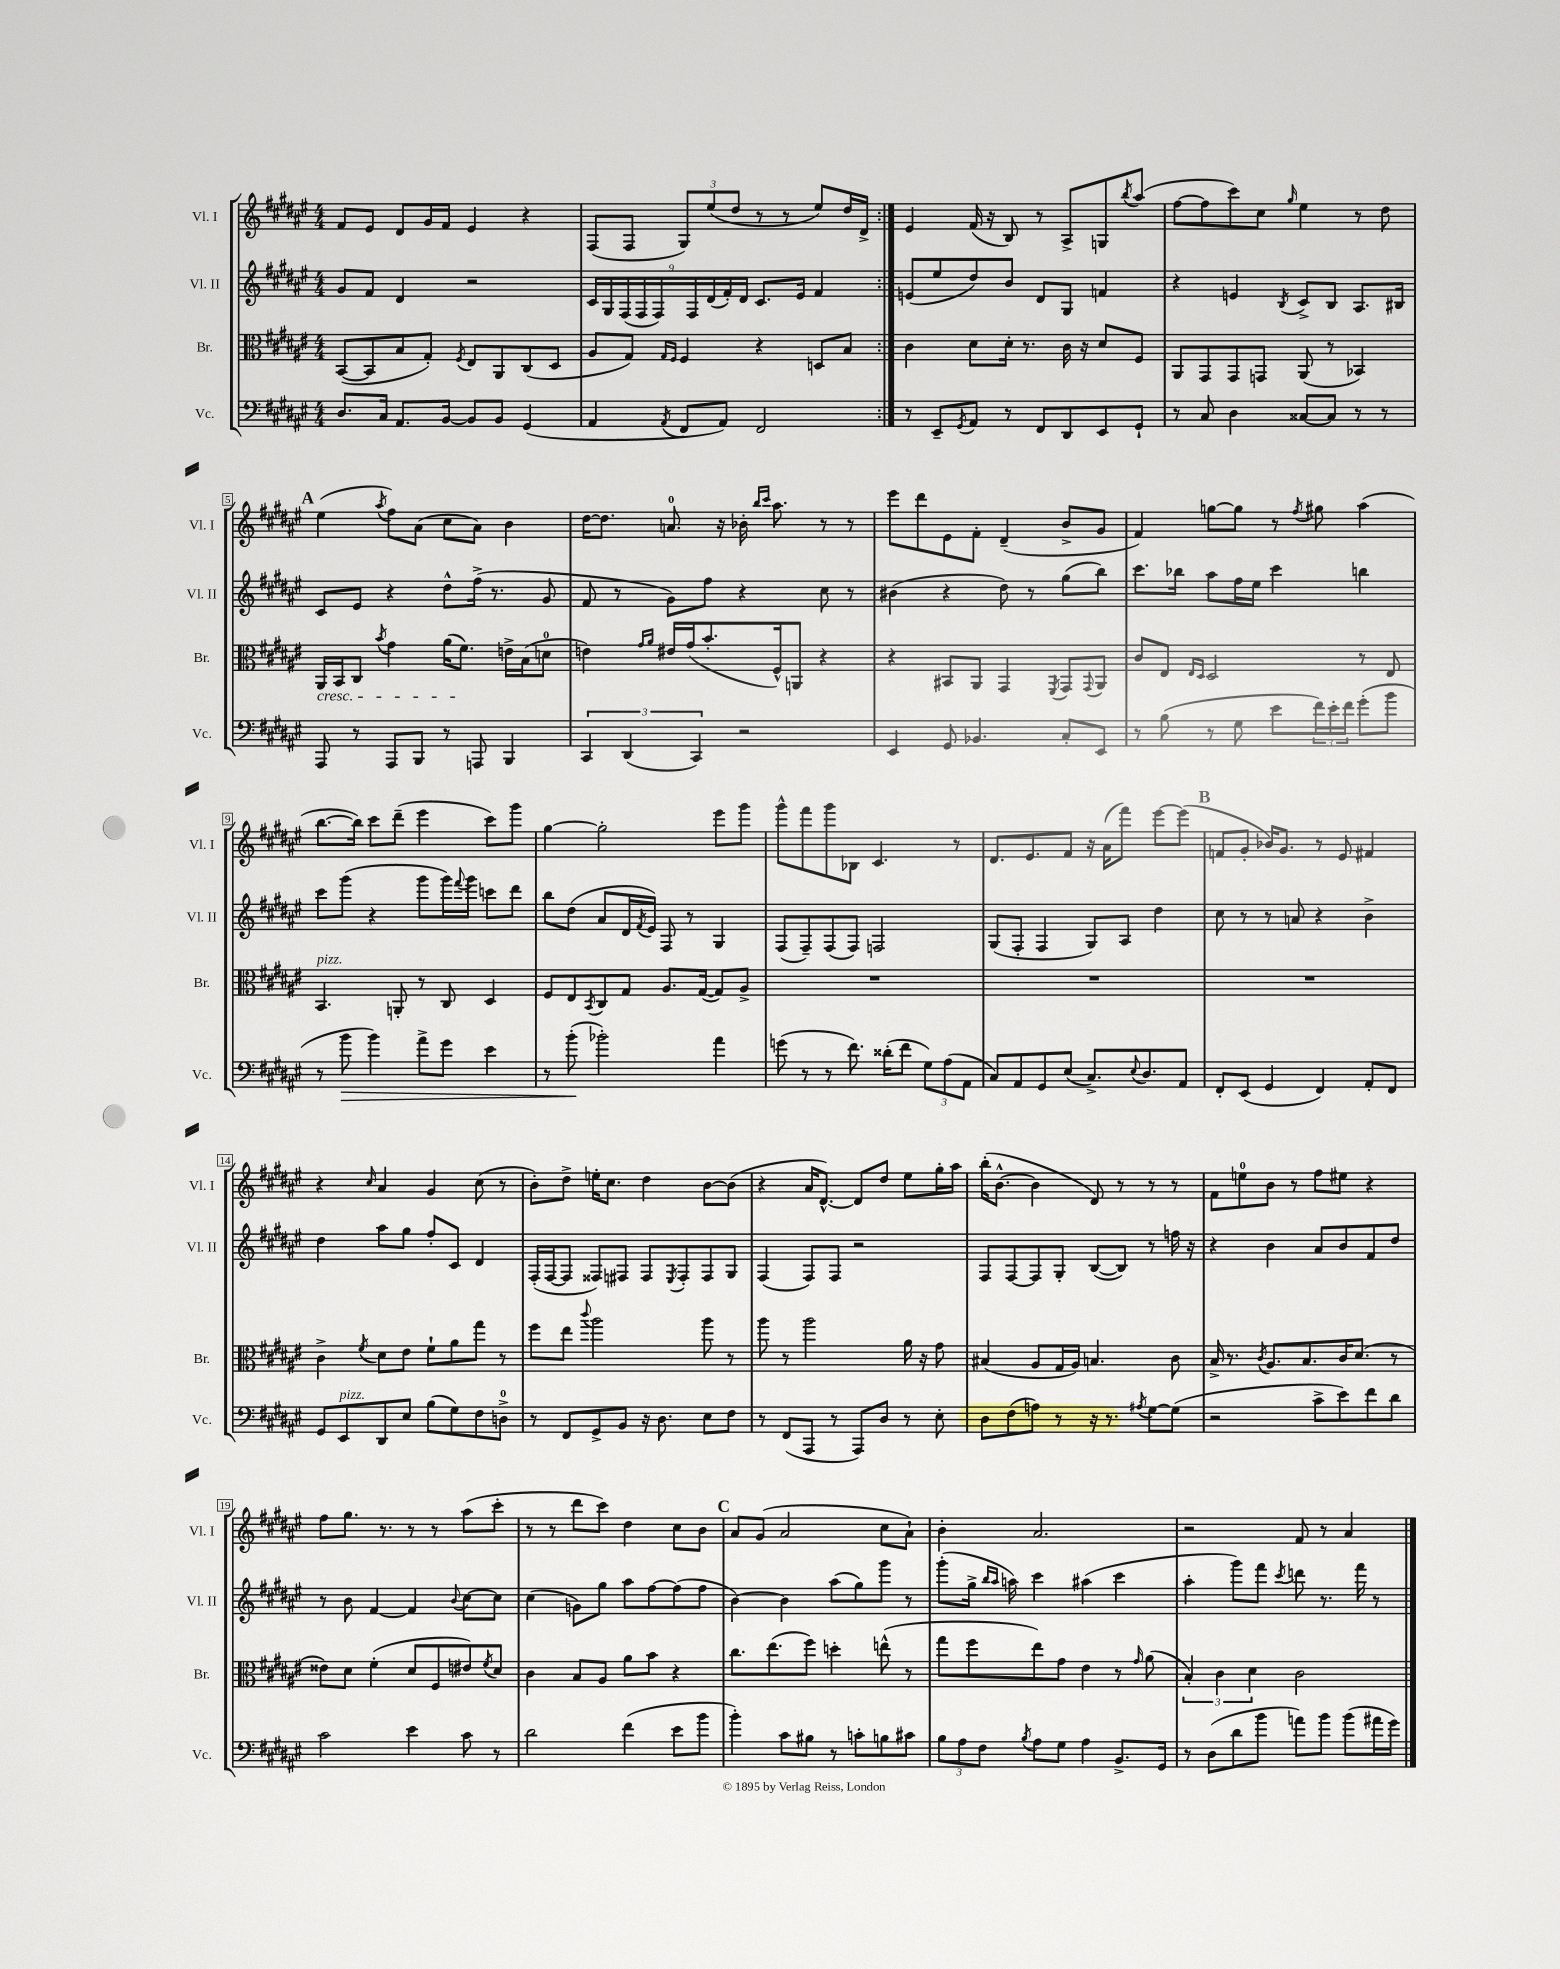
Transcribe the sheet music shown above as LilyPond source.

<<
\new StaffGroup <<
\new Staff = "s0" \with { instrumentName = "Vl. I" shortInstrumentName = "Vl. I" } {
    \clef treble \key fis \major \numericTimeSignature \time 4/4
    \repeat volta 2 { fis'8 eis'8 dis'8 gis'16 fis'16 eis'4 r4 |
    fis8( fis8 \tuplet 3/2 { gis8) eis''8( dis''8 } r8 r8 eis''8) dis''16 dis'16-> | }
    eis'4 fis'16( r16 b8) r8 ais8-> g8 \acciaccatura { b''8 } ais''8( |
    fis''8~ fis''8 cis'''8) cis''8 \grace { gis''16 } eis''4 r8 dis''8 |
    \mark \markup { \bold "A" } eis''4( \acciaccatura { ais''8 } fis''8) ais'8( cis''8 ais'8) b'4 |
    dis''16~ dis''8. a'8.-0 r16 bes'16-. \grace { b''16 cis'''16 } ais''8. r8 r8 |
    eis'''8 dis'''8 eis'8 fis'8-. dis'4--( b'8-> gis'8 |
    fis'4) g''8~ g''8 r8 \acciaccatura { fis''8 } gis''8 ais''4( |
    b''8.~ b''16) cis'''8 dis'''8--( eis'''4 cis'''8) gis'''8 |
    gis''4~ gis''2-. eis'''8 gis'''8 |
    gis'''8-^ fis'''8 gis'''8 bes8 cis'4. r8 |
    dis'8. eis'8. fis'8 r16 ais'16( fis'''8) eis'''8~ eis'''8( |
    \mark \markup { \bold "B" } f'8 gis'8-. bes'16) gis'8. r8 eis'8 fis'4 |
    r4 \grace { cis''16 } ais'4 gis'4 cis''8( r8 |
    b'8-.) dis''8-> e''16-. cis''8. dis''4 b'8~ b'8( |
    r4 ais'16 dis'8.~-^) dis'8 dis''8 eis''8 gis''16-. ais''16 |
    b''16-.( b'8.~-^ b'4 dis'8) r8 r8 r8 |
    fis'8 e''8-0 b'8 r8 fis''8 eis''8 r4 |
    fis''8 gis''8. r8. r8 r8 ais''8( cis'''8-. |
    r8 r8 dis'''8 cis'''8) dis''4 cis''8 b'8 |
    \mark \markup { \bold "C" } ais'8 gis'8( ais'2 cis''8 ais'8-!) |
    b'4-. ais'2. |
    r2 fis'8 r8 ais'4 \bar "|." |
}
\new Staff = "s1" \with { instrumentName = "Vl. II" shortInstrumentName = "Vl. II" } {
    \clef treble \key fis \major \numericTimeSignature \time 4/4
    \repeat volta 2 { gis'8 fis'8 dis'4 r2 |
    \tuplet 9/8 { cis'16 gis16 fis16( fis16 fis16) fis16 dis'16( fis'16-.) dis'16 } cis'8. eis'16 fis'4 | }
    e'8( eis''8 dis''8) b'8 dis'8 gis8 f'4 |
    r4 e'4 \acciaccatura { b8 } cis'8-> b8 ais8. bis16 |
    \mark \markup { \bold "A" } cis'8 eis'8 r4 dis''8-^ fis''16->( r8. gis'8 |
    fis'8 r8 gis'8) fis''8 r4 cis''8 r8 |
    bis'4( r4 dis''8) r8 gis''8( b''8) |
    cis'''8. bes''16 ais''8 fis''16 eis''16 cis'''4 b''4 |
    cis'''8 gis'''8( r4 gis'''8 gis'''16) \appoggiatura { fis'''8 } gis'''16 c'''8 dis'''8 |
    b''8 dis''8( ais'8 dis'16 \acciaccatura { fis'8 } eis'16) fis8 r8 gis4 |
    fis8( fis8--) fis8( fis8) f2 |
    gis8( fis8-. fis4 gis8) ais8 dis''4 |
    \mark \markup { \bold "B" } cis''8 r8 r8 a'8 r4 b'4-> |
    dis''4 ais''8 gis''8 fis''8-. cis'8 dis'4 |
    fis16-.( fis16~ fis8 fisis8) fis8 fis8 \acciaccatura { eis8 } fis8-. fis8 gis8 |
    fis4( fis8) fis8 r2 |
    fis8 fis8~ fis8 gis8-. b8~( b8) r8 f''16 r16 |
    r4 b'4 ais'8 b'8 fis'8 dis''8 |
    r8 b'8 fis'4~ fis'4 \appoggiatura { b'8 } cis''8~ cis''8 |
    cis''4( g'8) gis''8 ais''8 fis''8~ fis''8( fis''8 |
    \mark \markup { \bold "C" } b'4~) b'4 ais''8( gis''8) gis'''8 r8 |
    gis'''8-.( gis''16-> \grace { b''16 ais''16 } a''16) cis'''4 ais''4( cis'''4 |
    ais''4-. gis'''8) fis'''8 \acciaccatura { cis'''8 } d'''8 r8. fis'''16 r8 \bar "|." |
}
\new Staff = "s2" \with { instrumentName = "Br." shortInstrumentName = "Br." } {
    \clef alto \key fis \major \numericTimeSignature \time 4/4
    \repeat volta 2 { b,8~( b,8 b8 gis8-.) \acciaccatura { fis8 } eis8 ais,8 cis8( dis8 |
    ais8 gis8) \grace { gis16 fis16 } fis4 r4 d8 b8 | }
    cis'4 dis'8 dis'16-. r8. cis'16 r16 dis'8 fis8 |
    ais,8 gis,8 gis,8 g,8 ais,8( r8 bes,4) |
    \mark \markup { \bold "A" } ais,16\cresc b,16 cis8 \acciaccatura { b'8 } gis'4 ais'16( fis'8.\!) e'16-> b16( d'8-0 |
    e'4) \grace { gis'16 ais'16 } eis'16 gis'16( b'8.-. fis16-^) a,8 r4 |
    r4 bis,8 ais,8 gis,4 \acciaccatura { fis,8 } gis,8 \appoggiatura { gis,8 } ais,8 |
    cis'8 eis8 \grace { eis16 dis16 } dis2 r8 eis8 |
    b,4.^\markup { \italic "pizz." } a,8-. r8 cis8 dis4 |
    fis8 eis8 \acciaccatura { b,8 } cis8 gis8 ais8. gis16~( gis8) ais8-> |
    R1 |
    R1 |
    \mark \markup { \bold "B" } R1 |
    cis'4-> \acciaccatura { fis'8 } dis'8 eis'8 fis'8-! ais'8 gis''8 r8 |
    fis''8 eis''8 \appoggiatura { cis'''8 } ais''2 ais''8 r8 |
    ais''8 r8 ais''2 ais'16 r16 gis'8 |
    bis4( ais8 gis16 ais16) b4. cis'8 |
    b16-> r8. \acciaccatura { cis'8 } ais8. b8. cis'16 dis'8.( r8 |
    eisis'8) dis'8 fis'4-.( dis'8 fis8 eis'8) \acciaccatura { fis'8 } dis'8 |
    cis'4 b8 ais8 ais'8 b'8 r4 |
    \mark \markup { \bold "C" } cis''8. eis''8.( fis''8) d''4-. e''8-^( r8 |
    gis''8 fis''8 eis''8) gis'8 eis'4 r8 \grace { gis'16 } ais'8( |
    \tuplet 3/2 { b4-.) cis'4 dis'4 } cis'2 \bar "|." |
}
\new Staff = "s3" \with { instrumentName = "Vc." shortInstrumentName = "Vc." } {
    \clef bass \key fis \major \numericTimeSignature \time 4/4
    \repeat volta 2 { dis8. cis16 ais,8. b,16~ b,8 b,8 gis,4( |
    ais,4 \acciaccatura { ais,8 } fis,8 ais,8) fis,2 | }
    r8 eis,8-- \acciaccatura { gis,8 } ais,8 r8 fis,8 dis,8 eis,8 gis,8-! |
    r8 cis8 dis4 cisis8~ cisis8 r8 r8 |
    \mark \markup { \bold "A" } ais,,8 r8 ais,,8 b,,8 r8 a,,8 b,,4 |
    \tuplet 3/2 { cis,4 dis,4( cis,4) } r2 |
    eis,4 gis,8 bes,4. cis8-. eis,8 |
    r8 b8( r8 gis8 eis'8 \tuplet 3/2 { fis'16) eis'16-. fis'16 } gis'8-.( b'8 |
    r8 b'8\> b'4) ais'8-> gis'8 eis'4 |
    r8 b'8-.\!( bes'2-.) ais'4 |
    g'8( r8 r8 fis'8.) disis'16-.( fis'8 \tuplet 3/2 { gis8) ais8( ais,8 } |
    cis8) ais,8 gis,8 eis8( cis8.->) \appoggiatura { eis8 } dis8. ais,8 |
    \mark \markup { \bold "B" } fis,8-. eis,8( gis,4 fis,4) ais,8-. fis,8 |
    gis,8 eis,8^\markup { \italic "pizz." } dis,8 eis8 b8( gis8) fis8 d8-0-> |
    r8 fis,8 gis,8-> b,8 r16 dis8. eis8 fis8 |
    r8 fis,8( ais,,8 r8 ais,,8) dis8 r8 eis8-. |
    dis8 fis8( a8) r8 r16 r8. \acciaccatura { ais8 } gis8~ gis8( |
    r2 cis'8-> eis'8) fis'8 dis'8 |
    cis'2 eis'4 cis'8 r8 |
    dis'2 fis'4( eis'8 b'8 |
    \mark \markup { \bold "C" } b'4-.) cis'8 bis8 r8 c'8-. b8 cis'8 |
    \tuplet 3/2 { b8 ais8 fis8 } \acciaccatura { b8 } ais8 gis8 ais4 b,8.-> gis,16 |
    r8 dis8( dis'8 b'8 a'8) b'8 b'8( ais'16 gis'16) \bar "|." |
}
>>
>>
\layout { \context { \Score \override BarNumber.stencil = #(make-stencil-boxer 0.1 0.3 ly:text-interface::print) } }
